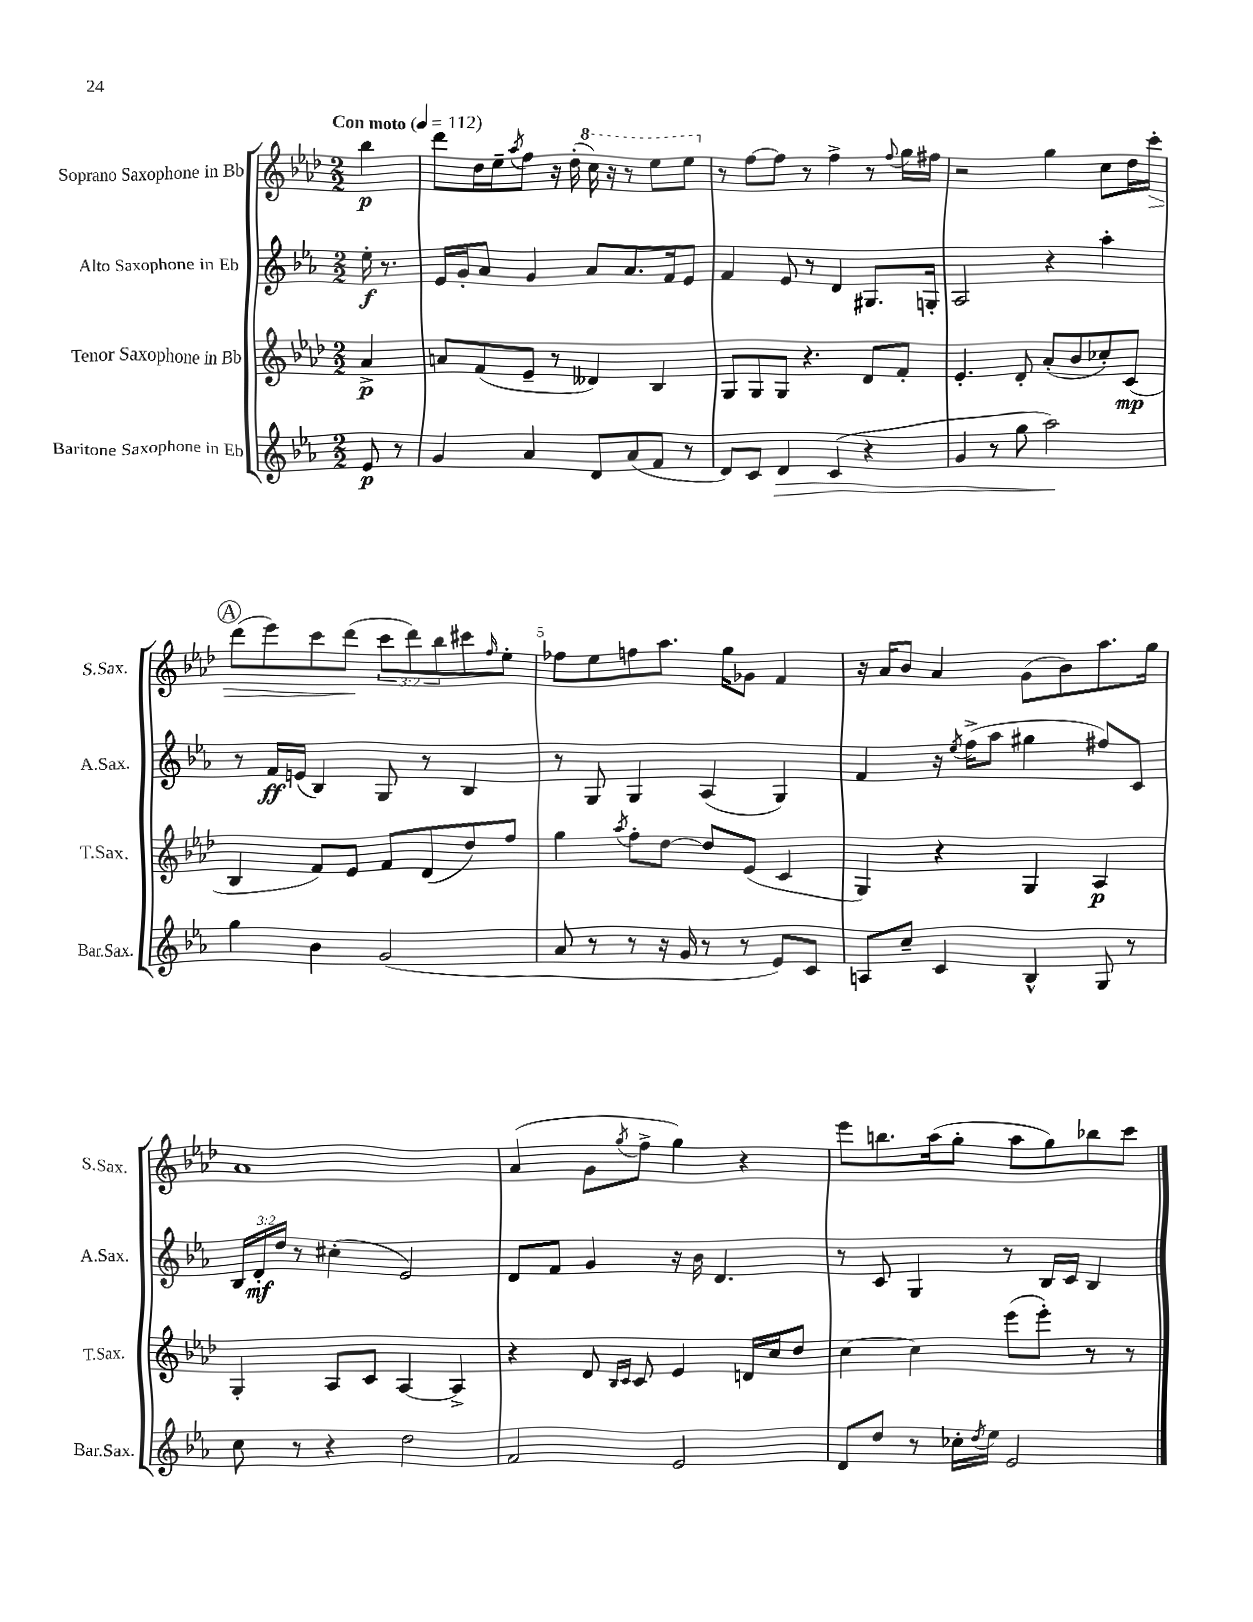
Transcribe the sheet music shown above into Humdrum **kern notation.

**kern	**kern	**kern	**kern
*staff4	*staff3	*staff2	*staff1
*clefG2	*clefG2	*clefG2	*clefG2
*k[b-e-a-]	*k[b-e-a-d-]	*k[b-e-a-]	*k[b-e-a-d-]
*M2/2	*M2/2	*M2/2	*M2/2
*MM112	*MM112	*MM112	*MM112
8e-	4a-^	16ee-'	4bb-
.	.	8.r	.
8r	.	.	.
=	=	=	=
4g	8a	16e-	8ddd-
.	.	16g'	.
.	(8f	8a-	16dd-
.	.	.	16ee-~
.	.	.	8qaa-
4a-	8e-~	4g	8ff
.	8r	.	16r
.	.	.	(16dd-'
8d	4d--)	8a-	16ccc)
.	.	.	16r
(8a-	.	8.a-	8r
8f	4B-	.	8eee-
.	.	16f	.
8r	.	8e-	8eee-
=	=	=	=
8d)	8G	4f	8r
8c	8G	.	[8ff
4d	8G	8e-	8ff]
.	4.r	8r	8r
(4c	.	4d	4ff^
4r	8d-	8.G#	8r
.	.	.	8qqff
.	8f'	.	16gg
.	.	16G'	16ff#
=	=	=	=
4g	4.e-'	2A-	2r
8r	.	.	.
8gg	8d-'	.	.
2aa-)	(8a-'	4r	4gg
.	8b-	.	.
.	8cc-')	4aa-'	8cc
.	(8c	.	16dd-
.	.	.	16ccc'
=	=	=	=
4gg	4B-	8r	(8ddd-
.	.	16f	8eee-)
.	.	(16e	.
4b-	8f)	4B-)	8ccc
.	8e-	.	(8ddd-
(2g	8f	8G	12ccc
.	.	.	12ddd-)
.	(8d-	8r	.
.	.	.	12bb-
.	8dd-)	4B-	8ccc#
.	.	.	16qqff
.	8ff	.	8ee-'
=	=	=	=
8a-	4gg	8r	8ff-
8r	.	8G	8ee-
.	8qaa-	.	.
8r	8ff'	4G	8ff
16r	[8dd-	.	8.aa-
16g	.	.	.
8r	8dd-]	(4A-	.
.	.	.	16gg
8r	(8e-	.	8g-
8e-)	4c	4G)	4f
8c	.	.	.
=	=	=	=
8A	4G)	4f	16r
.	.	.	16a-
8cc~	.	.	8b-
4c	4r	16r	4a-
.	.	8qee-	.
.	.	(16ff^	.
.	.	8aa-	.
4B-^^	4G	4gg#	(8g
.	.	.	8b-)
8G	4A-	8ff#)	8.aa-
8r	.	8c	.
.	.	.	16gg
=	=	=	=
8cc	4G'	24B-	1a-
.	.	24d'	.
.	.	24dd	.
8r	.	8r	.
4r	8A-	(4cc#'	.
.	8c	.	.
2dd	[4A-	2e-)	.
.	4A-^]	.	.
=	=	=	=
2f	4r	8d	(4a-
.	.	8f	.
.	8d-	4g	8g
.	16qqB-	.	.
.	16qqc	.	8qgg
.	8c	.	8ff^
2e-	4e-	16r	4gg)
.	.	16b-	.
.	.	4.d	.
.	16d	.	4r
.	16cc	.	.
.	8dd-	.	.
=	=	=	=
8d	[4cc	8r	8eee-
8dd	.	8c	8.bb
8r	4cc]	4G	.
.	.	.	(16aa-
16cc-'	.	.	8gg'
8qdd	.	.	.
16ee-	.	.	.
2e-	(8eee-	8r	8aa-
.	8eee-')	16B-	8gg)
.	.	16c	.
.	8r	4B-	8bb-
.	8r	.	8ccc
==	==	==	==
*-	*-	*-	*-
